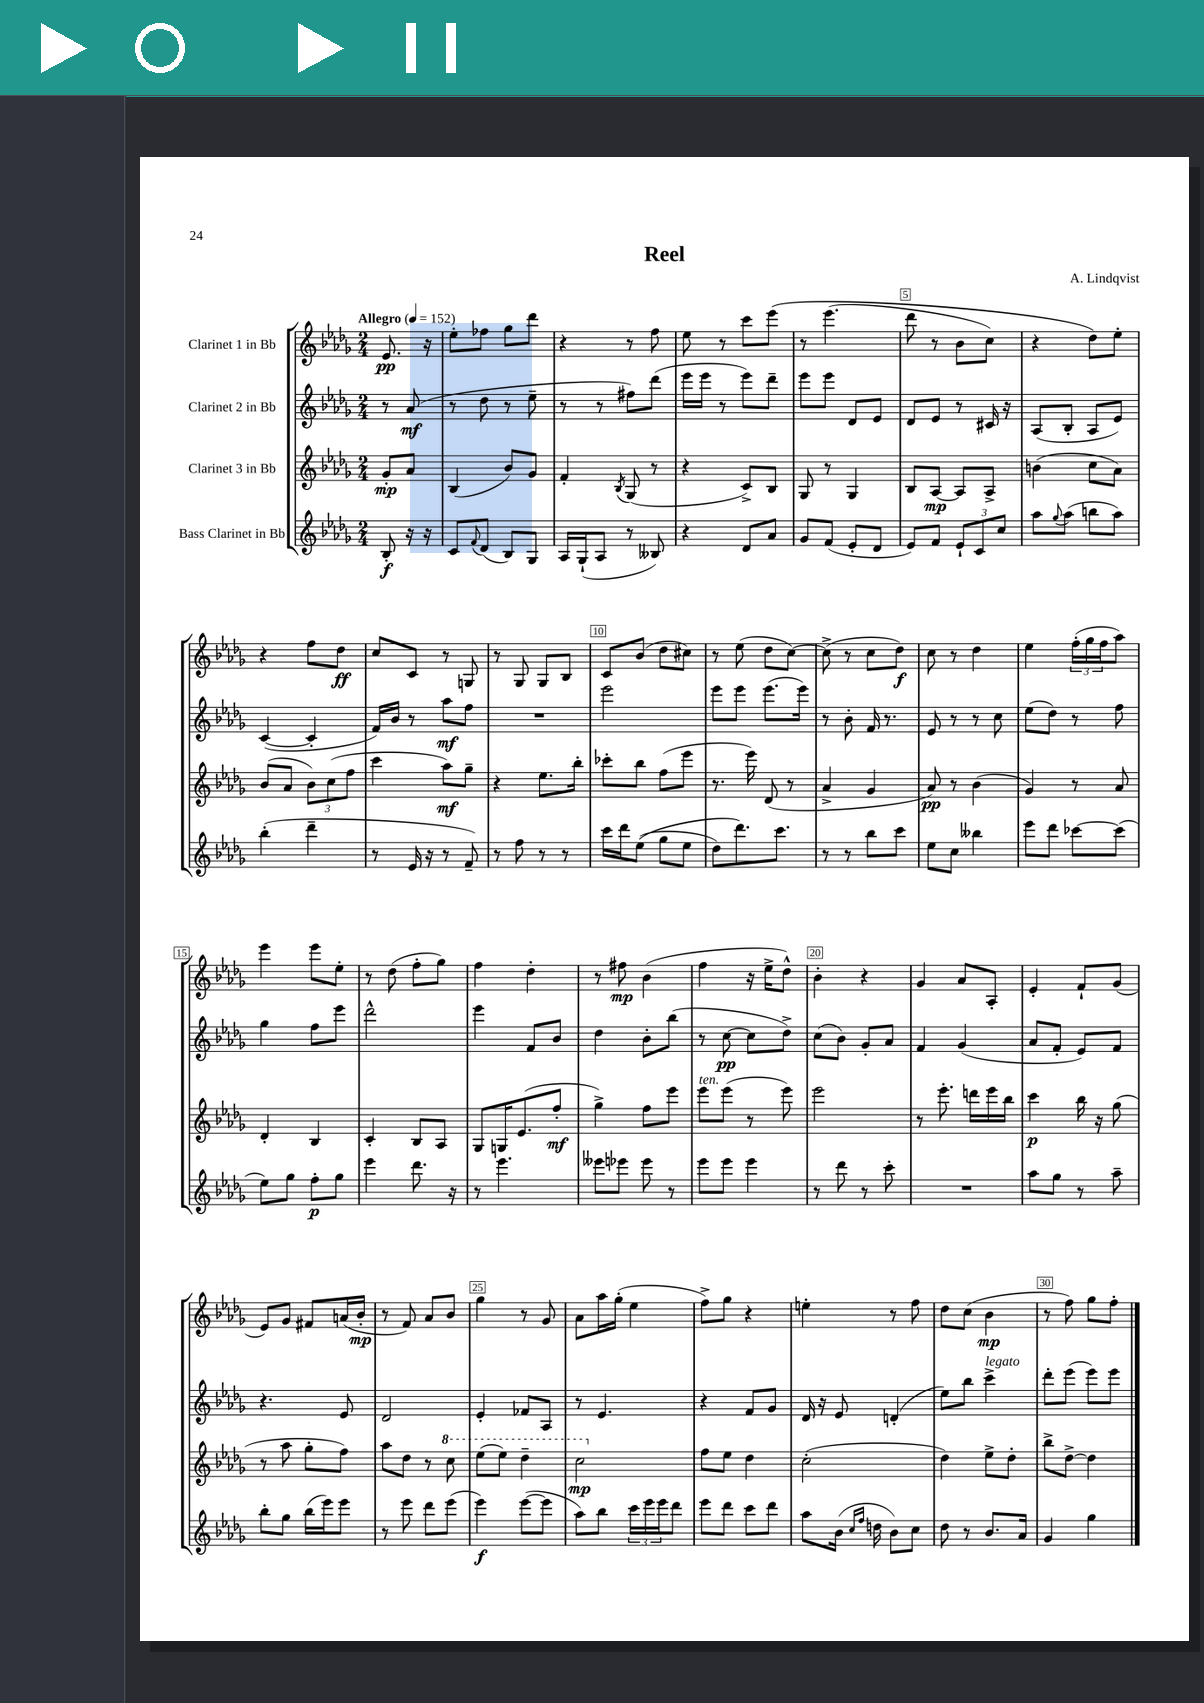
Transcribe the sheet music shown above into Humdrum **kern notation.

**kern	**kern	**kern	**kern
*staff4	*staff3	*staff2	*staff1
*clefG2	*clefG2	*clefG2	*clefG2
*k[b-e-a-d-g-]	*k[b-e-a-d-g-]	*k[b-e-a-d-g-]	*k[b-e-a-d-g-]
*M2/4	*M2/4	*M2/4	*M2/4
*MM152	*MM152	*MM152	*MM152
8B-'/	8g-'/L	8r	8.e-/
16r	8a-/J	(8a-/	.
16r	.	.	16r
=	=	=	=
8c/L	(4B-/	8r	8ee-'\L
8qqf/	.	.	.
(8d-/J	.	8dd-\	8ff-\J
8B-/L)	8b-/L)	8r	8gg-\L
8G-/J	8g-/J	8ee-~\	8ddd-\J
=	=	=	=
16A-/LL	4f'/	8r	4r
(16G-`/J	.	.	.
8A-/J	.	8r	.
.	8qB-/	.	.
8r	(8G-/	8ff#\L)	8r
8B--/)	8r	(8ddd-\J	8ff\
=	=	=	=
4r	4r	16eee-\LL	8ee-\
.	.	16eee-\JJ	.
.	.	8r	8r
8d-/L	8c^/L)	8eee-\L)	8ccc\L
8a-/J	8B-/J	8ddd-~\J	&(8eee-\J
=	=	=	=
8g-/L	8G-/	8eee-\L	8r
(8f/J	8r	8eee-\J	(4.eee-\
8e-'/L	4G-/	8d-/L	.
8d-/J	.	8e-/J	.
=	=	=	=
8e-/L)	8B-/L	8d-/L	8ddd-\
8f/J	[8A-/J	8e-/J	8r
12e-`/L	8A-/]L	8r	8b-\L
12c/	.	.	.
.	8A-^/J	16c#/	8cc\J)
12cc/J	.	.	.
.	.	16r	.
=	=	=	=
8aa-\L	(4b\	(8A-/L	4r
8qqgg-/	.	.	.
(8aa-\J	.	8B-'/J	.
8bb\L	8cc\L	8A-/L	8dd-\L&)
8aa-\J)	8a-\J)	8e-/J)	8ee-'\J
=	=	=	=
(4bb-'\	(8b-/L	([4c/	4r
.	8a-/J	.	.
4ddd-~\	12b-\L)	4c'/]	8ff\L
.	(12cc\	.	.
.	.	.	8dd-\J
.	12ff\J	.	.
=	=	=	=
8r	4ccc\	16f/LL)	8cc/L
.	.	16b-/JJ	.
16e-/	.	8r	8c/J
16r	.	.	.
8r	8aa-\L)	8aa-\L	8r
8f~/)	8gg-~\J	8ff\J	8G/
=	=	=	=
8r	4r	2r	8r
8ff\	.	.	8G-/
8r	8.ee-\L	.	8G-/L
8r	.	.	8B-/J
.	16bb-'\Jk	.	.
=	=	=	=
16ccc\LL	8ccc-'\L	2eee-\	8c/L
16ddd-\J	.	.	.
&((8ee-\J	8bb-\J	.	(8b-/J
8gg-\L	(8ff\L	.	8dd-\L
8ee-\J	8eee-\J	.	8cc#\J)
=	=	=	=
8dd-\L)	8.r	8eee-\L	8r
8.ddd-\&)	.	8eee-\J	(8ee-\
.	16eee-\)	.	.
.	(8d-/	(8.eee-\L	8dd-\L
8.ccc\J	.	.	.
.	8r	.	[8cc\J)
.	.	16eee-\Jk)	.
=	=	=	=
8r	4a-^/	8r	(8cc^\]
8r	.	8b-'\	8r
8bb-\L	4g-/	16f/	8cc\L
.	.	8.r	.
8ccc\J	.	.	8dd-\J)
=	=	=	=
8ee-\L	8a-/)	8e-/	8cc\
8cc\J	8r	8r	8r
4bb--\	(4b-\	8r	4dd-\
.	.	8cc\	.
=	=	=	=
8eee-\L	4g-/)	(8ee-\L	4ee-\
8ddd-\J	.	8dd-\J)	.
[8ccc-\L	8r	8r	(24ff'\LL
.	.	.	24gg-\
.	.	.	24ff\J
(8ccc-\]J	8a-/	8ff\	8aa-\J)
=	=	=	=
8ee-\L)	4d-'/	4gg-\	4eee-\
8gg-\J	.	.	.
8ff'\L	4B-/	8ff\L	8eee-\L
8gg-\J	.	8eee-\J	8ee-'\J
=	=	=	=
4eee-\	4c'/	2ddd-^^\	8r
.	.	.	(8dd-\
8.ddd-\	8B-/L	.	8ff'\L
.	8A-/J	.	8gg-\J)
16r	.	.	.
=	=	=	=
8r	8G-/L	4eee-\	4ff\
4.eee-\	16G/K	.	.
.	(8.e-/	.	.
.	.	8f/L	4dd-'\
.	8ff'/J	8b-/J	.
=	=	=	=
8eee--\L	4gg-^\)	4dd-\	8r
8eee-\J	.	.	8ff#\
8eee-\	8ff\L	8b-'\L	(4b-\
8r	8eee-\J	(8bb-\J	.
=	=	=	=
8eee-\L	8eee-\L	8r	4ff\
8eee-\J	(8eee-\J	[8cc\	.
4eee-\	8r	8cc\]L	16r
.	.	.	16ee-^\LK
.	8eee-\)	8dd-^\J)	8dd-^^\J)
=	=	=	=
8r	2eee-\	(8cc\L	4b-'\
8ddd-\	.	8b-\J)	.
8r	.	8g-'/L	4r
8ccc'\	.	8a-/J	.
=	=	=	=
2r	8r	4f/	4g-/
.	8.eee-'\	.	.
.	.	(4g-/	8a-/L
.	16ddd\LL	.	.
.	16eee-\	.	8A-'/J
.	16bb-\JJ	.	.
=	=	=	=
8aa-\L	4ccc\	8a-/L	4e-'/
8gg-\J	.	8f'/J	.
8r	16bb-\	8e-/L)	8f`/L
.	16r	.	.
8aa-~\	(8gg-\	8f/J	(8g-/J
=	=	=	=
8bb-'\L	8r	4.r	8e-/L)
8gg-\J	8aa-\	.	8g-/J
(16bb-\LL	8gg-'\L	.	8f#/L
16eee-\J)	.	.	.
8eee-\J	8ff\J)	8e-/	(16a/L
.	.	.	16b-'/JJ
=	=	=	=
8r	8aa-\L	2d-/	8r
8eee-\	8dd-\J	.	8f/)
8ddd-\L	8r	.	8a-/L
(8eee-\J	8ccc\	.	8b-/J
=	=	=	=
4eee-\)	(8eee-\L	4e-'/	4gg-\
.	8eee-\J)	.	.
([8eee-\L	4ddd-~\	8f-/L	8r
8eee-\]J	.	8A-/J	8g-/
=	=	=	=
8aa-\L)	2ccc\	8r	8a-\L
8bb-\J	.	4.e-/	16aa-\L
.	.	.	(16gg-'\JJ
24ccc\LL	.	.	4ee-\
24eee-\	.	.	.
24eee-\J	.	.	.
8ddd-\J	.	.	.
=	=	=	=
8eee-\L	8ff\L	4r	8ff^\L)
8ddd-\J	8ee-\J	.	8gg-\J
8ccc\L	4dd-\	8f/L	4r
8ddd-\J	.	8g-/J	.
=	=	=	=
8aa-\L	(2cc'\	16d-/	4ee'\
.	.	16r	.
(16b-\Jk	.	8e-/	.
16qqcc/LL	.	.	.
16qqff/JJ	.	.	.
16dd\	.	.	.
8b-\L)	.	(4d'/	8r
8cc\J	.	.	8ff\
=	=	=	=
8dd-\	4dd-\)	8ee-\L)	8dd-\L
8r	.	8bb-\J	(8cc\J
8.b-/L	8ee-^\L	4ccc^\	4b-\
.	8dd-'\J	.	.
16a-/Jk	.	.	.
=	=	=	=
4g-/	8bb-^\L	8ddd-'\L	8r
.	[8dd-^\J	(8eee-\J	8ff\)
4gg-\	4dd-\]	8eee-\L)	8gg-\L
.	.	8eee-\J	8ff'\J
==	==	==	==
*-	*-	*-	*-
